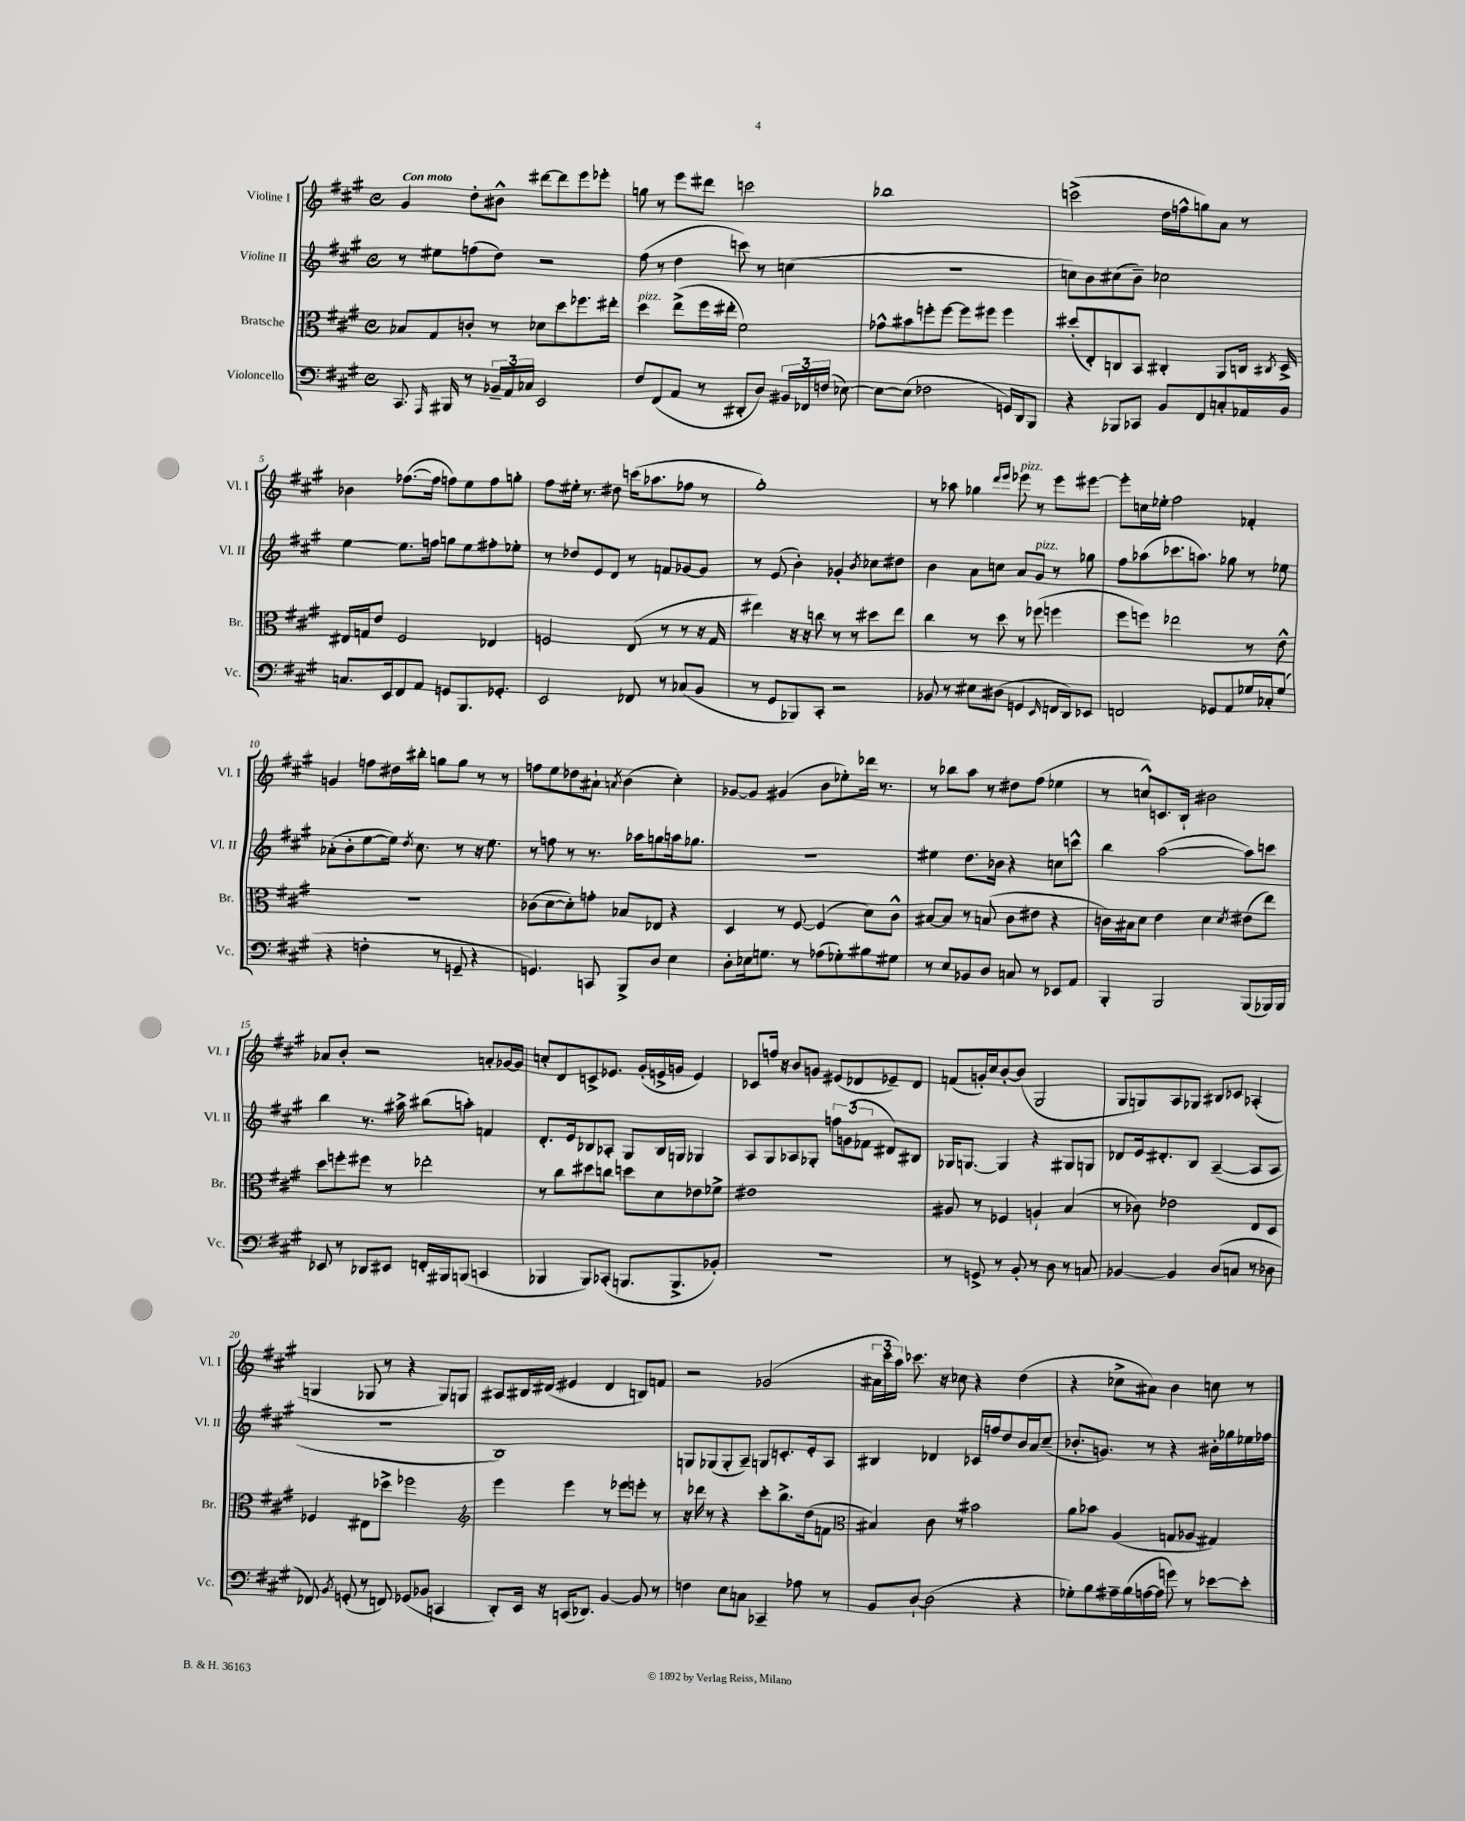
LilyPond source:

<<
\new StaffGroup <<
\new Staff = "s0" \with { instrumentName = "Violine I" shortInstrumentName = "Vl. I" } {
    \clef treble \key a \major \defaultTimeSignature \time 4/4 \tempo "Con moto"
    \autoBeamOff gis'4 d''8[-. bis'8]-^ dis'''8[~ dis'''8 e'''8 ees'''8]-. |
    g''8 r8 e'''8[ dis'''8] c'''2 |
    bes''1 |
    c'''2->( d''16[ f''16-^ g''8) a'8] r8 |
    bes'4 fes''8.[~( fes''16] f''8[) e''8 f''8 g''8]-. |
    fis''8[ eis''16]-. r8. dis''8 c'''16[( aes''8. fes''8] r8 |
    gis''1-.) |
    r8 aes''8 ges''4 \grace { d'''16[ e'''16] } ees'''8^\markup { \italic "pizz." } r8 ees'''8[ eis'''8]~ |
    eis'''8[-. c''16 ees''16]-. fis''2 fes'4-. |
    g'4 f''8[ dis''16 bis''16]-. g''8[ g''8] r8 r8 |
    f''8[ e''8 des''8 ais'8]-! \acciaccatura { a'8 } b'4( cis''4-.) |
    ges'8[~ ges'8] gis'4( b'8[ ees''8-.) des'''16] r8. |
    r8 bes''8[ a''8] r8 dis''8[ fis''8]( ees''4 |
    r8 c''8[-^) c'8. b16]-! bis'2 |
    aes'8[ b'8]-. r2 a'8[-. ges'16~ ges'16] |
    c''8[-. d'8 c'8-> ees'8.] gis'16[-.( e'16-> g'16] e'4) |
    ces'8[ f''16] r16 b'8[ g'8] eis'8[( des'8 ees'8--) des'8] |
    f'8[( g'16-.) cis''16 b'8~-. b'8]( gis2 |
    gis8[ g8) a8 ges8] bis8[ ces'8] aes4-.( |
    g4 ges8 r8 r4 ges8[) g8] |
    ais8[ bis16 dis'16]( eis'4 dis'4 b8[) f'8] |
    r2 ges'2( |
    \tuplet 3/2 { ais'16[ cis'''16 a''16]) } ces'''8. r16 ces''8 r4 d''4( |
    r4 ces''8[-> ais'8]) b'4 c''8 r8 \bar "|." |
}
\new Staff = "s1" \with { instrumentName = "Violine II" shortInstrumentName = "Vl. II" } {
    \clef treble \key a \major \defaultTimeSignature \time 4/4
    \autoBeamOff r8 eis''8[ f''8( d''8]) r2 |
    fis''8( r8 d''4 c'''8) r8 c''4( |
    R1 |
    c''8[) b'8 cis''8( b'8]--) ces''2 |
    e''4~ e''8.[ f''16] g''8[ e''8 fis''8-. ees''8]-. |
    r8 des''8[ e'8 d'8] r8 f'8[ ges'8~ ges'8] |
    r8 e'8( b'4-.) ges'4-. \acciaccatura { b'8 } ces''8[ dis''8] |
    b'4 a'8[ c''8] a'8[ gis'8]^\markup { \italic "pizz." } r8 ges''8 |
    fis''8[ aes''8( ces'''8. a''8.]) ges''8 r8 ees''8 |
    aes'8[-.( b'8-. e''8~ e''16]) \acciaccatura { d''8 } cis''8. r8 r16 e''8. |
    r8 f''8 r8 r8. aes''16[ g''8 a''16 ges''8.] |
    R1 |
    eis''4 d''8.[ bes'16] r4 c''8[ c'''8]-^ |
    b''4 a''2~( a''8[) c'''8] |
    b''4 r8. ais''16-> bis''8[( a''8]-.) f'4 |
    d'8.[-. e'16 bes8 aes8]-. gis8[ bes16 g16] ges4 |
    a8[ gis8 aes8 ges8]-. \tuplet 3/2 { f''8[ g'8( fes'8] } dis'8[) bis8] |
    ges16[ g8.]~ g4 r4 gis8[ g8] |
    des'8[ e'16 dis'8.-. b8] a4~--( a8[ a8] |
    R1 |
    b1) |
    g8[ ges8( ges8-. a8]--) g8[ c'8.-. e'16-. a8] |
    bis4 des'4 ces'16[ f''16 d''8 b'16 a'16 cis''8]--( |
    bes'8.[-. g'8.]) r8 r4 bis'16[-. ges''16 ees''16 fes''16] \bar "|." |
}
\new Staff = "s2" \with { instrumentName = "Bratsche" shortInstrumentName = "Br." } {
    \clef alto \key a \major \defaultTimeSignature \time 4/4
    \autoBeamOff bes8[ gis8 c'8]-. r8 des'8[ d''8 fes''8. eis''16]-. |
    d''4^\markup { \italic "pizz." } e''8[->( fis''16 eis''16]-. fis'2) |
    ges'8[-^ bis'8 f''8-. f''8]~ f''8[ fis''8] fis''4 |
    dis''8[-.( e8-.) c8 b,8] cis4-. a,8[ c16] \acciaccatura { cis8 } d16-> |
    eis16[ g16 e'8] fis2 ees4 |
    f2 e8( r8 r8 r16 gis16 |
    eis''4) r16 r16 c''8 r8 r8 dis''8[ eis''8] |
    cis''4 r8 d''8 r8 fes''8( f''4 |
    fis''8[ f''8]) ees''2 r8 e'8-^ |
    R1 |
    ces'8[( d'8~ d'8-.) g'8]-. bes8[ ees8] r4 |
    d4 r8 fis8~ fis4( d'8[) cis'8]-^ |
    bis8[~ bis8] r8 b8( cis'8[ eis'8] r4 |
    c'16[) bis16 d'8] e'4 d'4 \acciaccatura { d'8 } eis'8[( e''8]) |
    d''8[ f''8-. fis''8] r8 ees''2-. |
    r8 cis''8[ dis''8 c''8] d''8[ d'8 ees'8 fes'8]-> |
    eis'1 |
    ais8 r8 fes4 a4-! b4( |
    r8 ces'8) ees'2 e8[ d8] |
    fes4 eis8[ des''8]-> fes''2 |
    \clef treble e'''4 e'''4 r8 ees'''8[ e'''8]-. r8 |
    r16 des'''16 r8 r4 cis'''8[-. b''8.-> d''16( f'8] |
    \clef alto bis4) cis'8 r8 bis'2 |
    a'8[ bes'8] a4( g8[ aes8] gis4) \bar "|." |
}
\new Staff = "s3" \with { instrumentName = "Violoncello" shortInstrumentName = "Vc." } {
    \clef bass \key a \major \defaultTimeSignature \time 4/4
    \autoBeamOff cis,8. \grace { a,,16 } bis,,16 r8 \tuplet 3/2 { bes,16[-- a,16 ces16] } e,2 |
    fis8[ fis,8( a,8] r8 dis,8[-. d8]) \tuplet 3/2 { bis,16[ fes,16 f16]( } ees8~) |
    ees8[~ ees8]( fes2 g,16[) d,16 b,,8] |
    r4 bes,,8[ ces,8] b,8[ fis,8 c8-. aes,16 b,16] |
    c8.[ e,16 fis,8 a,8] g,8[ b,,8. ges,8.]-. |
    e,2 fes,8 r8 ces8[( b,8] |
    r8 gis,8[ bes,,8) cis,8]-. r2 |
    bes,8 r8 eis8[ dis8]( g,4 \grace { e,16 } f,16[ d,16) ees,8] |
    f,2 ges,8[ a,8 ges16 ces16-. ges8]( |
    r4 f4-. r8 g,8-- r4 |
    g,4.) c,8 b,,8[-> d8] e4 |
    d8[-. ees16 g8.] r8 aes8[( ges8-.) bis8 gis8] |
    r8 e8[ bes,8 d8] c8 r8 ees,8[ a,8] |
    b,,4-. b,,2 b,,8[( bes,,16) bes,,16] |
    ees,8 r8 des,8[ eis,8] f,16[-. bis,,16 b,,8]( c,4 |
    bes,,4 bes,,8[) ces,8]-.( b,,8.[ b,,8.-> bes,8]-.) |
    R1 |
    r8 g,8-> r8 b,8-. r8 d8 r8 c8 |
    bes,4~ bes,4 d8[( c8] r8 des8 |
    fes,8) \acciaccatura { b,8 } g,8-.( r8 f,8) ges,8[( bes,8] c,4 |
    d,8[-.) e,16] r16 c,16[( des,8.]) b,4~ b,8 r8 |
    f4 e8[ c8] ces,4-- aes8 r8 |
    b,8[ d8]~-! d2( r4 |
    ges8[-.) b8 ais16-- b16( a16~ a16] g'8) r8 ees'8[~ ees'8]-. \bar "|." |
}
>>
>>
